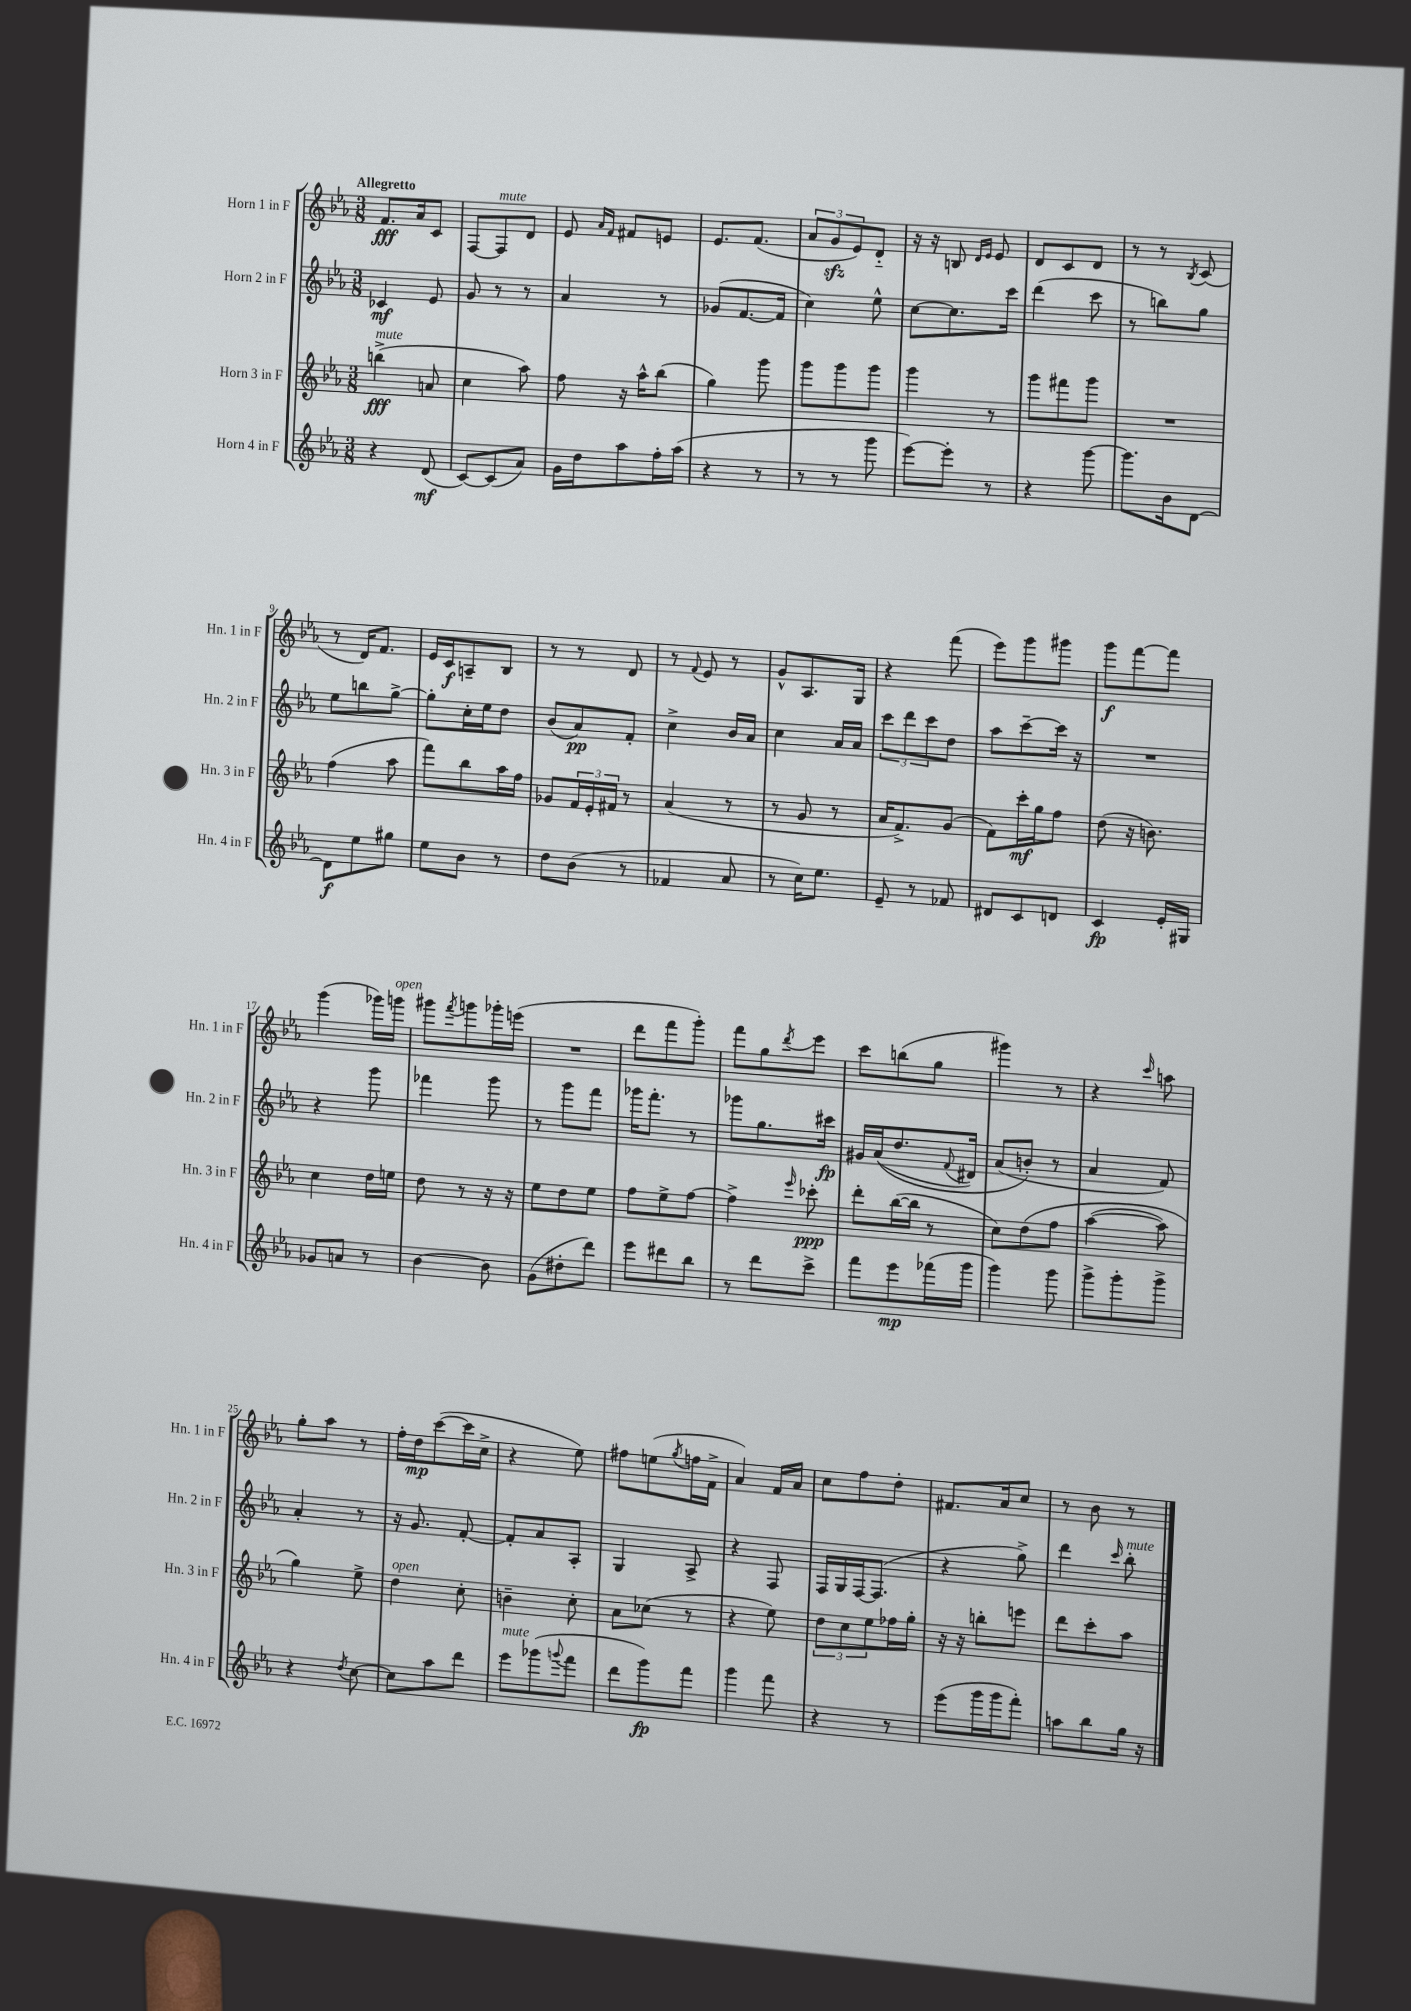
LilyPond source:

<<
\new StaffGroup <<
\new Staff = "s0" \with { instrumentName = "Horn 1 in F" shortInstrumentName = "Hn. 1 in F" } {
    \clef treble \key ees \major \numericTimeSignature \time 3/8 \tempo "Allegretto"
    f'8.\fff aes'16 c'8 |
    f8~ f8^\markup { \italic "mute" } d'8 |
    ees'8 \grace { aes'16 f'16 } fis'8 e'8 |
    ees'8. f'8.( |
    \tuplet 3/2 { aes'8 g'8\sfz ees'8) } d'8-_ |
    r16 r16 b8 \grace { d'16 ees'16 } ees'8 |
    d'8 c'8 d'8 |
    r8 r8 \acciaccatura { bes8 } c'8( |
    r8 d'16) f'8. |
    ees'16 c'16\f a8-- bes8 |
    r8 r8 d'8 |
    r8 \appoggiatura { f'8 } ees'8 r8 |
    g'8-^ aes8. g16 |
    r4 f'''8( |
    ees'''8) g'''8 gis'''8 |
    g'''8\f f'''8~ f'''8 |
    g'''4( ges'''16) g'''16^\markup { \italic "open" } |
    gis'''8 \acciaccatura { f'''8 } g'''8 ges'''16-. e'''16( |
    R4. |
    d'''8 f'''8 g'''8-.) |
    f'''8 g''8 \acciaccatura { d'''8 } ees'''8 |
    c'''8 b''8( g''8 |
    gis'''4) r8 |
    r4 \grace { c'''16 } a''8 |
    g''8-. aes''8 r8 |
    f''16-. d''16\mp c'''8~( c'''16 c''16-> |
    r4 ees''8) |
    fis''8 e''8( \acciaccatura { g''8 } f''16 f'16-> |
    aes'4) f'16 aes'16 |
    c''8 f''8 d''8-. |
    fis'8. aes'16 c''8 |
    r8 bes'8 r8 \bar "|." |
}
\new Staff = "s1" \with { instrumentName = "Horn 2 in F" shortInstrumentName = "Hn. 2 in F" } {
    \clef treble \key ees \major \numericTimeSignature \time 3/8
    ces'4\mf ees'8 |
    g'8 r8 r8 |
    aes'4 r8 |
    ges'8( f'8.~ f'16 |
    c''4) ees''8-^ |
    c''8~ c''8. c'''16 |
    d'''4( c'''8 |
    r8 b''8) g''8 |
    ees''8 b''8 g''8~-> |
    g''8-. c''16-. ees''16 d''8 |
    bes'8( aes'8\pp) f'8-. |
    c''4-> bes'16 aes'16 |
    c''4 aes'16 aes'16 |
    \tuplet 3/2 { c'''8 d'''8 c'''8 } d''8 |
    aes''8 c'''8~-- c'''16 r16 |
    R4. |
    r4 g'''8 |
    fes'''4 g'''8 |
    r8 g'''8 f'''8 |
    ges'''16 f'''8.-. r8 |
    ges'''8 g''8. cis'''16\fp |
    gis'16 aes'16(\( d''8. \appoggiatura { f'8 } dis'16) |
    aes'8( b'8-.\) r8 |
    aes'4 f'8) |
    aes'4-. r8 |
    r16 g'8. f'8~-. |
    f'8-. aes'8 aes8-. |
    g4 aes8-> |
    r4 f8 |
    f16 g16 f16~ f8.( |
    r4 g''8->) |
    d'''4 \grace { c'''16 } bes''8-.^\markup { \italic "mute" } \bar "|." |
}
\new Staff = "s2" \with { instrumentName = "Horn 3 in F" shortInstrumentName = "Hn. 3 in F" } {
    \clef treble \key ees \major \numericTimeSignature \time 3/8
    b''4->\fff^\markup { \italic "mute" }( a'8 |
    c''4 aes''8) |
    f''8 r16 aes''16-^ bes''8( |
    g''4) g'''8 |
    g'''8 g'''8 g'''8 |
    g'''4 r8 |
    g'''8 fis'''8 g'''8 |
    R4. |
    f''4( aes''8 |
    f'''8) bes''8 aes''16 f''16 |
    ges'8 \tuplet 3/2 { f'16 ees'16-. fis'16 } r8 |
    aes'4( r8 |
    r8 g'8 r8 |
    aes'16 f'8.->) g'8( |
    f'8) c'''16-.\mf g''16 f''8 |
    d''8( r16 b'8.) |
    c''4 d''16 e''16 |
    d''8 r8 r16 r16 |
    ees''8 d''8 ees''8 |
    f''8 ees''8-> f''8~ |
    f''4-> \grace { ees'''16 } ces'''8-.\ppp |
    d'''8-. bes''16~( bes''16 r8 |
    c''8) d''8\( f''8 |
    aes''4~( aes''8) |
    g''4\) ees''8-> |
    d''4^\markup { \italic "open" } c''8-. |
    b'4-- c''8-. |
    aes'8 ces''8( r8 |
    r4 ees''8) |
    \tuplet 3/2 { d''8 c''8 ees''8 } fes''16 g''16-. |
    r16 r16 b''8-. e'''8 |
    d'''8 c'''8-. aes''8 \bar "|." |
}
\new Staff = "s3" \with { instrumentName = "Horn 4 in F" shortInstrumentName = "Hn. 4 in F" } {
    \clef treble \key ees \major \numericTimeSignature \time 3/8
    r4 d'8\mf( |
    c'8~) c'8( aes'8) |
    g'16 d''16 aes''8 f''16-. aes''16( |
    r4 r8 |
    r8 r8 g'''8 |
    ees'''8~) ees'''8-. r8 |
    r4 g'''8~ |
    g'''8. bes'16 d'8~ |
    d'8\f ees''8 gis''8 |
    ees''8 bes'8 r8 |
    d''8 bes'8( r8 |
    fes'4 aes'8 |
    r8 c''16) ees''8. |
    ees'8-- r8 fes'8 |
    dis'8 c'8 d'8 |
    c'4\fp ees'16-. gis16 |
    ges'8 a'8 r8 |
    bes'4~ bes'8 |
    g'8( dis''8-. d'''8) |
    ees'''8 dis'''8 bes''8 |
    r8 d'''8 c'''8-> |
    f'''8 ees'''8\mp fes'''16( g'''16 |
    g'''4) g'''8 |
    g'''8-> g'''8-. g'''8-> |
    r4 \acciaccatura { d''8 } c''8~ |
    c''8 aes''8 d'''8 |
    ees'''8^\markup { \italic "mute" } ges'''8( \appoggiatura { g'''8 } f'''8 |
    d'''8 g'''8\fp) f'''8 |
    g'''4 f'''8 |
    r4 r8 |
    ees'''8( g'''16 g'''16 f'''8-.) |
    a''8 bes''8 g''16 r16 \bar "|." |
}
>>
>>
